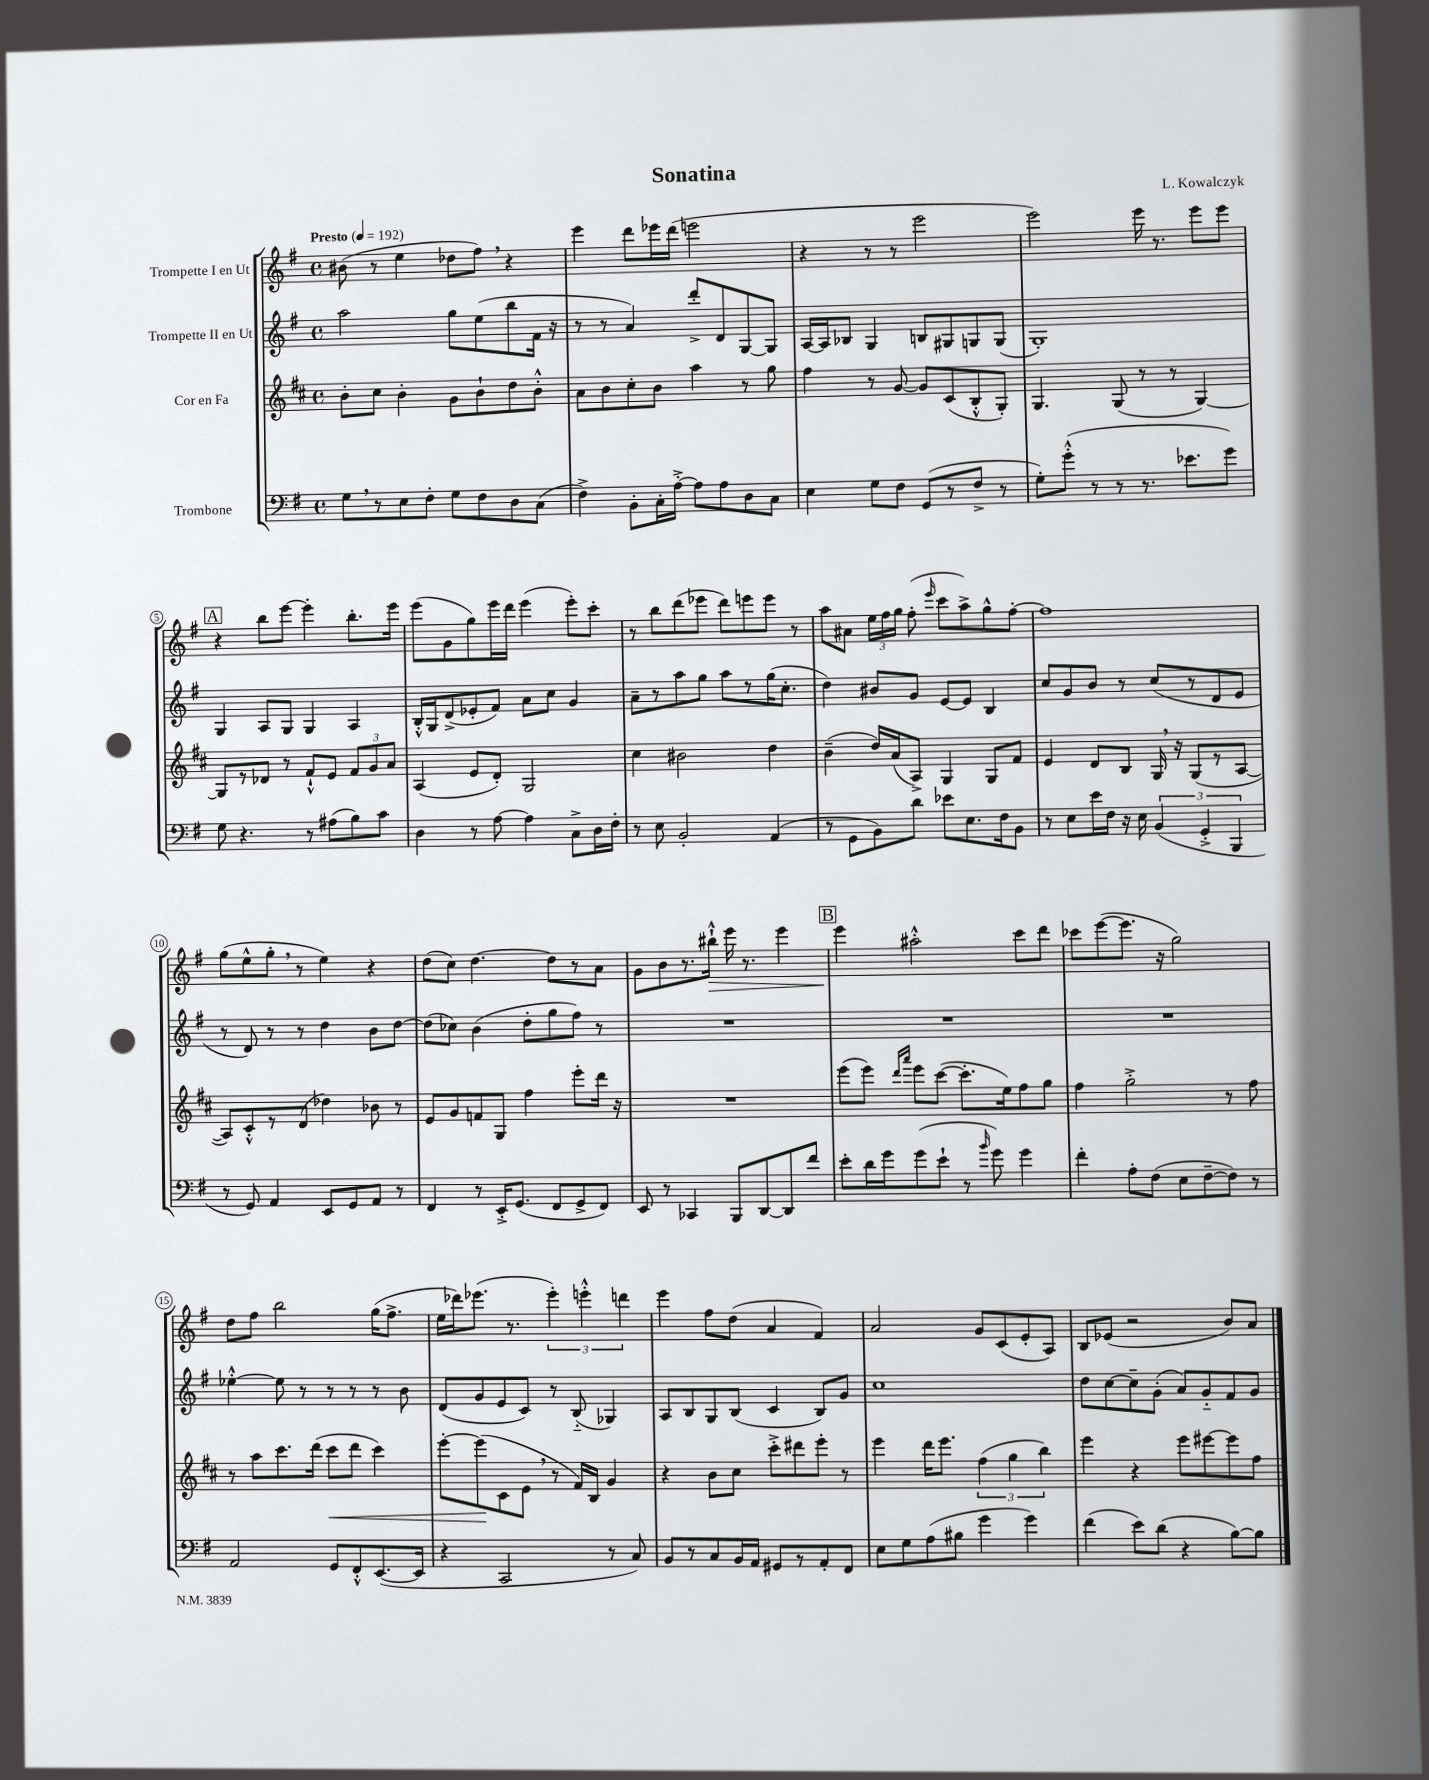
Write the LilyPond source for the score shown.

\header { title = "Sonatina" composer = "L. Kowalczyk" }
<<
\new StaffGroup <<
\new Staff = "s0" \with { instrumentName = "Trompette I en Ut" } {
    \clef treble \key g \major \defaultTimeSignature \time 4/4 \tempo "Presto" 4 = 192
    \autoBeamOff bis'8( r8 e''4 des''8[ fis''8]) \breathe r4 |
    e'''4 d'''8[ ees'''16 d'''16]( e'''2 |
    r4 r8 r8 e'''2 |
    e'''2) e'''16 r8. e'''8[ e'''8] |
    \mark \markup { \box "A" } r4 b''8[ e'''8]~ e'''4-. b''8.[-. e'''16] |
    e'''8[( g'8 g''8) e'''16 d'''16] e'''4( e'''8[-.) c'''8]-. |
    r8 b''8[ d'''8( ees'''8] d'''8[) e'''8 e'''8] r8 |
    a''8[ ais'8] \tuplet 3/2 { e''16[ fis''16 g''16] } fis''8-.( \grace { e'''16 } c'''8[ a''8->) g''8-^ fis''8]~-. |
    fis''1 |
    g''8[( e''8-^ g''8]-. \breathe r8 e''4) r4 |
    d''8[( c''8]) d''4.~ d''8[ r8 a'8] |
    g'8[ b'8 r8. bis''16]-!-^\> e'''16 r8. e'''4 |
    \mark \markup { \box "B" } e'''4\! ais''2-.-^ c'''8[ d'''8] |
    ces'''8[ e'''8~( e'''8.] r16 g''2) |
    d''8[ fis''8] b''2 g''16[( fis''8.]-> |
    e''16[ des'''16) ees'''8.]( r8. \tuplet 3/2 { ees'''4-.) e'''4-.-^ d'''4 } |
    e'''4 fis''8[ d''8]( a'4 fis'4) |
    a'2 g'8[ c'8( e'8-. a8]) |
    b8[ ees'8]( r2 b'8[) a'8] \bar "|." |
}
\new Staff = "s1" \with { instrumentName = "Trompette II en Ut" } {
    \clef treble \key g \major \defaultTimeSignature \time 4/4
    \autoBeamOff a''2 g''8[ e''8( b''8 fis'16] r16 |
    r8 r8 a'4) d'''8[-.-> d'8 g8~ g8] |
    a16[~ a16 bes8] g4 b8[ gis8 g8 g8]( |
    g1-.) |
    \mark \markup { \box "A" } g4 a8[ g8] g4 a4 |
    b16[-.-^ g16 d'8->( ees'8-. fis'8]) a'8[ c''8] g'4 |
    a'8[-- r8 a''8 g''8] a''8[ r8 g''16( c''8.]-. |
    d''4) bis'8[ g'8] e'8[~ e'8] b4 |
    c''8[ g'8 b'8] r8 c''8[( r8 d'8 e'8] |
    r8 d'8) r8 r8 d''4 b'8[ d''8]~ |
    d''8[( ces''8]) b'4( d''8[-. g''8 fis''8]) r8 |
    R1 |
    \mark \markup { \box "B" } R1 |
    R1 |
    ees''4~-.-^ ees''8 r8 r8 r8 r8 b'8 |
    d'8[( g'8 e'8 c'8]) r8 b8-_( ges4) |
    a8[ b8 g8 b8]( c'4 b8[) g'8] |
    c''1 |
    d''8[ c''8~ c''8-- g'8]-.( a'8[) g'8-_ fis'8 g'8] \bar "|." |
}
\new Staff = "s2" \with { instrumentName = "Cor en Fa" } {
    \clef treble \key d \major \defaultTimeSignature \time 4/4
    \autoBeamOff b'8[-. cis''8] b'4-. g'8[ b'8-! d''8 b'8]-.-^ |
    a'8[ b'8 cis''8-. b'8] a''4 r8 g''8 |
    fis''4 r8 g'8~ g'8[ cis'8( b8-.-^ g8]-.) |
    g4. g8( r8 r8 g4~) |
    \mark \markup { \box "A" } g8[ r8 des'8] r8 fis'8[-!-^ e'8] \tuplet 3/2 { fis'8[ g'8 a'8] } |
    a4( e'8[ d'8]-.) g2 |
    cis''4 bis'2 d''4 |
    b'4--( d''16[) a'16( a8]->) g4 g8[ fis'8] |
    e'4 d'8[ b8] g16 \breathe r16 g8[( r8 a8]~ |
    a8[) cis'8-.-^ r8 d'8]( des''4) bes'8 r8 |
    e'8[ g'8 f'8 g8] fis''4 e'''8[-. d'''16] r16 |
    R1 |
    \mark \markup { \box "B" } e'''8[( e'''8]) \grace { d'''16[ a'''16] } e'''8[ cis'''8]~( cis'''8.[-. e''16) fis''8 g''8] |
    fis''4 g''2-.-> r8 fis''8 |
    r8 a''8[ cis'''8. d'''16]( cis'''8[\< d'''8] cis'''4) |
    e'''8[~-. e'''8\!( cis'8 e'8] \breathe r8 fis'16[) b16] g'4 |
    r4 b'8[ cis''8] cis'''8[-.-> dis'''8 e'''8]-. r8 |
    e'''4 d'''16[ e'''8.] \tuplet 3/2 { fis''4( g''4 b''4) } |
    e'''4 r4 e'''8[ eis'''8~ eis'''8 fis''8] \bar "|." |
}
\new Staff = "s3" \with { instrumentName = "Trombone" } {
    \clef bass \key g \major \defaultTimeSignature \time 4/4
    \autoBeamOff g8[ \breathe r8 e8 fis8]-. g8[ fis8 d8 c8]( |
    fis4->) b,8[-. c16-. a16]~-.-> a8[ a8 d8 c8] |
    e4 g8[ fis8] g,8[( r8 fis8]-> r8 |
    g8[-.) g'8]-.-^( r8 r8 r8. ees'8.[ g'8]) |
    \mark \markup { \box "A" } g8 r4. r8 ais8[( b8) c'8] |
    d4 r8 a8~ a4 c8[-> d16 fis16]-. |
    r8 e8 b,2-. a,4( |
    r8 g,8[ b,8) d'8] ees'8[ e8. fis16 b,8] |
    r8 e8[ e'16 fis16] r16 e16 \tuplet 3/2 { b,4( g,4-.-> b,,4 } |
    r8 g,8) a,4 e,8[ g,8 a,8] r8 |
    fis,4 r8 e,16[-.-> g,8.]( fis,8[ g,8-> fis,8]) |
    e,8 r8 ces,4 b,,8[ d,8~ d,8 fis'8] |
    \mark \markup { \box "B" } e'8[-. d'16 g'16 g'8( e'8]-! r8 \grace { b'16 } g'8) g'4 |
    fis'4-. a8[-. fis8]( e8[ fis8~-- fis8]) r8 |
    a,2 g,8[ fis,8-.-^ e,8.~( e,16] |
    r4 c,2 r8 c8) |
    b,8[ r8 c8 b,16 a,16] gis,8[ r8 a,8-. fis,8] |
    e8[ g8 a8( bis8] g'4 g'4) |
    fis'4( e'8[) d'8]( r4 b8[~) b8] \bar "|." |
}
>>
>>
\layout { \context { \Score \override BarNumber.stencil = #(make-stencil-circler 0.1 0.3 ly:text-interface::print) } }
